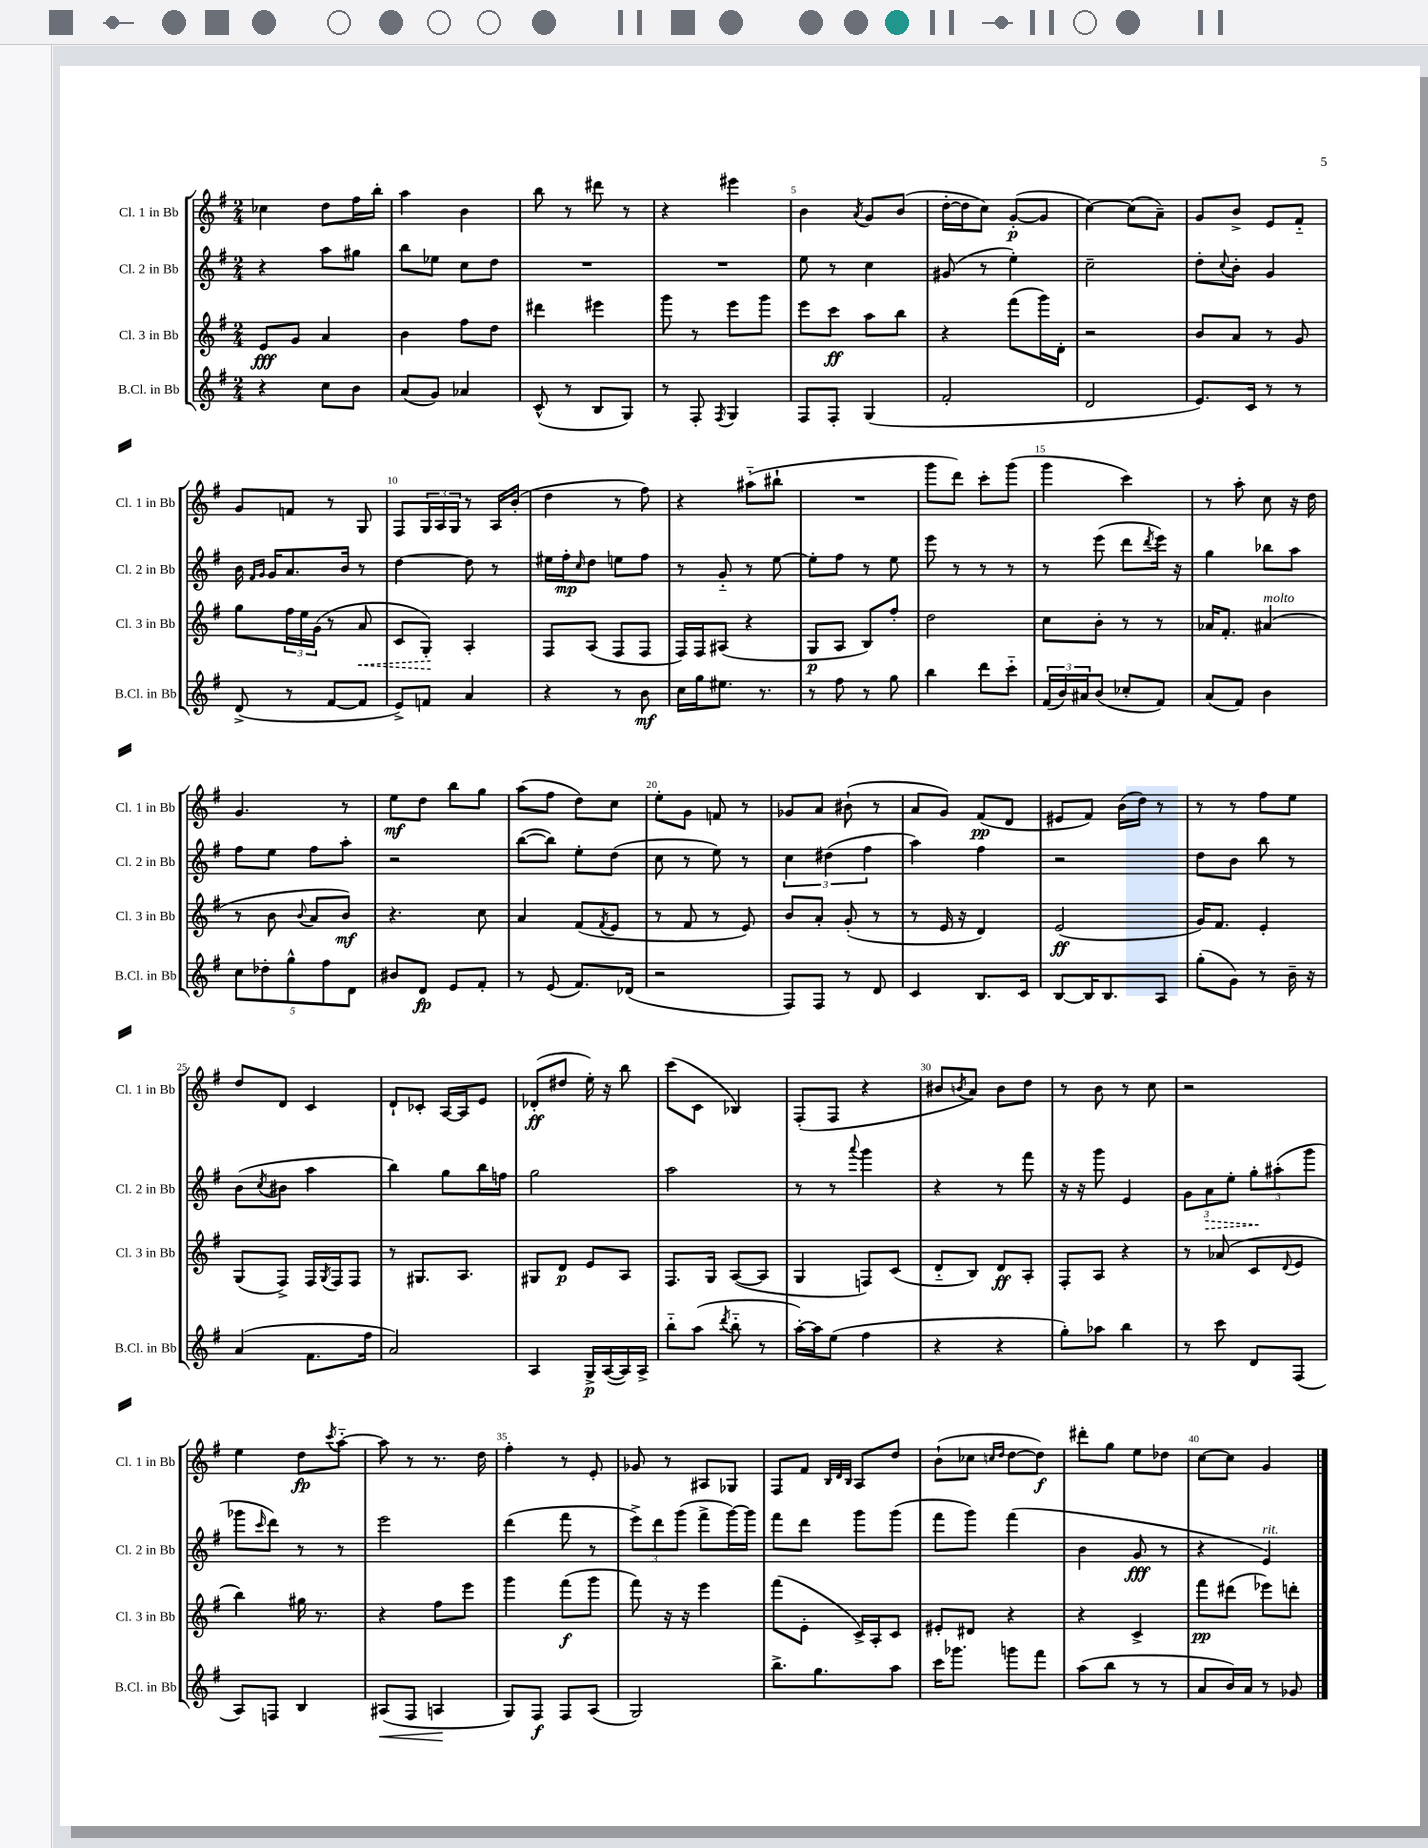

**kern	**kern	**kern	**kern
*staff4	*staff3	*staff2	*staff1
*clefG2	*clefG2	*clefG2	*clefG2
*k[f#]	*k[f#]	*k[f#]	*k[f#]
*M2/4	*M2/4	*M2/4	*M2/4
4r	8e/L	4r	4cc-\
.	8g/J	.	.
8cc\L	4a/	8aa\L	8dd\L
8b\J	.	8gg#\J	16ff#\L
.	.	.	16bb'\JJ
=	=	=	=
(8a/L	4b\	8bb\L	4aa\
8g/J)	.	8ee-\J	.
4a-/	8ff#\L	8cc\L	4b\
.	8dd\J	8dd\J	.
=	=	=	=
(8c^^/	4ddd#\	2r	8bb\
8r	.	.	8r
8B/L	4eee#\	.	8ddd#\
8G/J)	.	.	8r
=	=	=	=
8r	8ggg\	2r	4r
8F#'/	8r	.	.
8qF#/	.	.	.
4G/	8eee\L	.	4eee#\
.	8ggg\J	.	.
=	=	=	=
8F#/L	8eee\L	8ee\	4b\
8F#'/J	8ccc\J	8r	.
.	.	.	8qa/
(4G/	8aa\L	4cc\	8g/L
.	8bb\J	.	(8b/J
=	=	=	=
2f#'/	4r	(8g#/	[16dd'\LL
.	.	.	16dd\]J
.	.	8r	8cc\J)
.	(8fff#\L	4ee'\)	([8g'/L
.	16ggg\L)	.	8g/]J
.	16d'\JJ	.	.
=	=	=	=
2d/	2r	2cc~\	[4cc\)
.	.	.	(8cc\]L
.	.	.	8a~\J)
=	=	=	=
8.e/L)	8b/L	8dd'\L	8g/L
.	.	8qqcc/	.
.	8a/J	8b'\J	8b^/J
16c/Jk	.	.	.
8r	8r	4g/	8e/L
8r	8g/	.	8f#'~/J
=	=	=	=
(8d^/	8gg\L	16b\	8g/L
.	.	16qqf#/LL	.
.	.	16qqg/JJ	.
.	.	16g/LK	.
8r	24ff#\L	8.a/	8f/J
.	24ee\	.	.
.	(24g\JJ	.	.
[8f#/L	8r	.	8r
.	.	16b/Jk	.
8f#/]J	8a/	8r	8G/
=	=	=	=
8e^/L)	8c/L	[4dd\	8F#/L
8f/J	8G'/J)	.	24G/L
.	.	.	24A/
.	.	.	24G/JJ
4a/	4A'/	8dd\]	8r
.	.	8r	16A/LL
.	.	.	(16b'/JJ
=	=	=	=
4r	8F#/L	16ee#\LL	4dd\
.	.	16ff#'\J	.
.	.	16qqcc/	.
.	(8A/J	8dd\J	.
8r	8F#/L	8ee\L	8r
8b\	8F#/J	8ff#\J	8ff#\)
=	=	=	=
16cc\LL	16F#/LL)	8r	4r
16gg\J	16F#/J	.	.
8.ee#\J	(8A#/J	8g'~/	.
.	4r	8r	(8aa#'~\L
8.r	.	.	.
.	.	[8ee\	8bb#`\J
=	=	=	=
8r	8G/L	8ee'\]L	2r
8ff#\	8A/J	8ff#\J	.
8r	8B/L)	8r	.
8gg\	8ff#'/J	8ee\	.
=	=	=	=
4bb\	2dd\	8eee\	8ggg\L
.	.	8r	8ddd\J)
8ddd\L	.	8r	8ccc'\L
8ccc'~\J	.	8r	(8ggg\J
=	=	=	=
(24f#/LL	8cc\L	8r	4ggg\
24b/)	.	.	.
24a#/J	.	.	.
(8b/J	8b'\J	(8eee\	.
8cc-'/L	8r	8ddd\L	4ccc\)
.	.	8qddd/	.
8f#/J)	8r	16eee\Jk)	.
.	.	16r	.
=	=	=	=
(8a/L	16a-/LK	4gg\	8r
.	8.f#'/J	.	.
8f#/J)	.	.	8aa'\
4b\	(4a#/	8bb-\L	8cc\
.	.	8aa\J	16r
.	.	.	16dd\
=	=	=	=
10cc\L	8r	8ff#\L	4.g/
10dd-'\	.	.	.
.	8b\	8ee\J	.
10gg^^\	.	.	.
.	8qqb/	.	.
.	8a/L	8ff#\L	.
10ff#\	.	.	.
.	8b/J)	8aa'\J	8r
10d\J	.	.	.
=	=	=	=
8b#/L	4.r	2r	8ee\L
8d/J	.	.	8dd\J
8e/L	.	.	8bb\L
8f#'/J	8cc\	.	8gg\J
=	=	=	=
8r	4a/	([8bb\L	(8aa\L
(8e/	.	8bb\]J)	8ff#\J
8.f#/L)	(8f#/L	8ee'\L	8dd\L)
.	8qf#/	.	.
.	8e/J	(8dd\J	8cc\J
(16d-/Jk	.	.	.
=	=	=	=
2r	8r	8cc\	8ee'\L
.	8f#/	8r	8g\J
.	8r	8ee\)	8f/
.	8e/)	8r	8r
=	=	=	=
8F#/L)	8b/L	6cc\	8g-/L
8F#/J	8a'/J	.	8a/J
.	.	(6dd#\	.
8r	(8g'/	.	(8b#`\
.	.	6ff#\	.
8d/	8r	.	8r
=	=	=	=
4c/	8r	4aa\)	8a/L
.	16e/	.	8g/J)
.	16r	.	.
8.B/L	4d/)	4ff#\	(8f#/L
.	.	.	8d/J
16c/Jk	.	.	.
=	=	=	=
[8B/L	(2e/	2r	8e#/L
16B/]K	.	.	8f#/J)
8.B/	.	.	.
.	.	.	(16b\LL
.	.	.	16dd\JJ)
8A/J	.	.	8r
=	=	=	=
(8gg'\L	16g/LK)	8dd\L	8r
.	8.f#/J	.	.
8g\J)	.	8b\J	8r
8r	4e'/	8bb\	8ff#\L
16b~\	.	8r	8ee\J
16r	.	.	.
=	=	=	=
(4a/	(8G/L	(8b\L	8dd/L
.	.	8qcc/	.
.	8F#^/J)	8b#\J	8d/J
8.f#\L	16F#/LL	4aa\	4c/
.	8qG/	.	.
.	16F#/J	.	.
.	8F#/J	.	.
16ff#\Jk	.	.	.
=	=	=	=
2a/)	8r	4bb\)	8d`/L
.	8.G#/L	.	8c-'/J
.	.	8gg\L	[16A/LL
.	8.A/J	.	16A/]J
.	.	16bb\L	8e/J
.	.	16ff\JJ	.
=	=	=	=
4A/	8G#/L	2gg\	(8d-'/L
.	8d/J	.	8dd#/J
16G^/LL	8e/L	.	16ee'\)
([16A/	.	.	16r
16A/])	8A/J	.	8bb\
16A^/JJ	.	.	.
=	=	=	=
8bb'~\L	8.F#/L	2aa\	(8ccc\L
(8aa\J	.	.	8c\J
.	16G/Jk	.	.
8qddd/	.	.	.
8bb'~\	([8A/L	.	4B-/)
8r	8A/]J	.	.
=	=	=	=
[16aa'\LL)	4G/	8r	(8F#'/L
16aa\]J	.	.	.
(8ee\J	.	8r	8F#/J
.	.	8qqaaa/	.
4ff#\	8F/L)	4ggg\	4r
.	(8c/J	.	.
=	=	=	=
4r	8d'~/L	4r	8b#/L
.	.	.	8qb/
.	8B/J)	.	8a/J)
4r	8d/L	8r	8b\L
.	8A'/J	8fff#\	8dd\J
=	=	=	=
8gg'\L)	8F#'/L	16r	8r
.	.	16r	.
8aa-\J	8A/J	8ggg\	8b\
4bb\	4r	4e/	8r
.	.	.	8cc\
=	=	=	=
8r	8r	12g\L	2r
.	.	12a\	.
8ccc\	(8a-/	.	.
.	.	12ee'\J	.
8d/L	8c/L	12gg'\L	.
.	.	(12aa#'\	.
.	8qqd/	.	.
(8F#/J	8e/J	.	.
.	.	12ggg\J	.
=	=	=	=
8A/L)	4bb\)	8ggg-\L	4ee\
.	.	16qqccc/	.
8F/J	.	8ddd\J)	.
4B/	16gg#\	8r	8dd\L
.	8.r	.	.
.	.	.	8qccc/
.	.	8r	[8aa'~\J
=	=	=	=
(8A#/L	4r	2eee\	8aa\]
8F#/J	.	.	8r
4A/	8ff#\L	.	8.r
.	8eee\J	.	.
.	.	.	16dd\
=	=	=	=
8G/L)	4ggg\	(4ddd\	4ff#'\
8F#/J	.	.	.
8F#/L	(8fff#\L	8fff#\	8r
(8A/J	8ggg\J	8r	8e'/
=	=	=	=
2G/)	8fff#\)	12eee^\L)	8g-/
.	.	12ddd\	.
.	16r	.	8r
.	.	(12ggg\J	.
.	16r	.	.
.	4eee\	8fff#^\L	8A#/L
.	.	[16ggg\L)	8G-/J
.	.	16ggg\]JJ	.
=	=	=	=
8.bb^\L	(8fff#\L	8fff#\L	8F#/L
.	8e'\J	8ddd\J	8f#/J
8.gg\	.	.	.
.	.	.	32qqB/LLL
.	.	.	32qqd/
.	.	.	32qqB/JJJ
.	16c^/LL)	8ggg\L	8A/L
.	16A'/J	.	.
8aa\J	8c/J	(8ggg\J	8dd/J
=	=	=	=
16ccc\LK	8e#'/L	8fff#\L	(8b`\L
8.ggg-\J	.	.	.
.	8d#/J	8ggg\J)	8cc-\J
.	.	.	16qqcc/LL
.	.	.	16qqdd/JJ
8ggg\L	4r	(4fff#\	[8dd\L
8fff#\J	.	.	8dd\]J)
=	=	=	=
(8aa\L	4r	4b\	8ddd#'\L
8bb\J	.	.	8gg\J
8r	4c^/	8g/	8ee\L
8r	.	8r	8dd-\J
=	=	=	=
8a/L	8fff#\L	4r	[8cc\L
16b/L)	(8ddd#\J	.	8cc\]J
16a/JJ	.	.	.
8r	8eee-\L)	4e/)	4g/
8g-/	8ddd'\J	.	.
==	==	==	==
*-	*-	*-	*-
